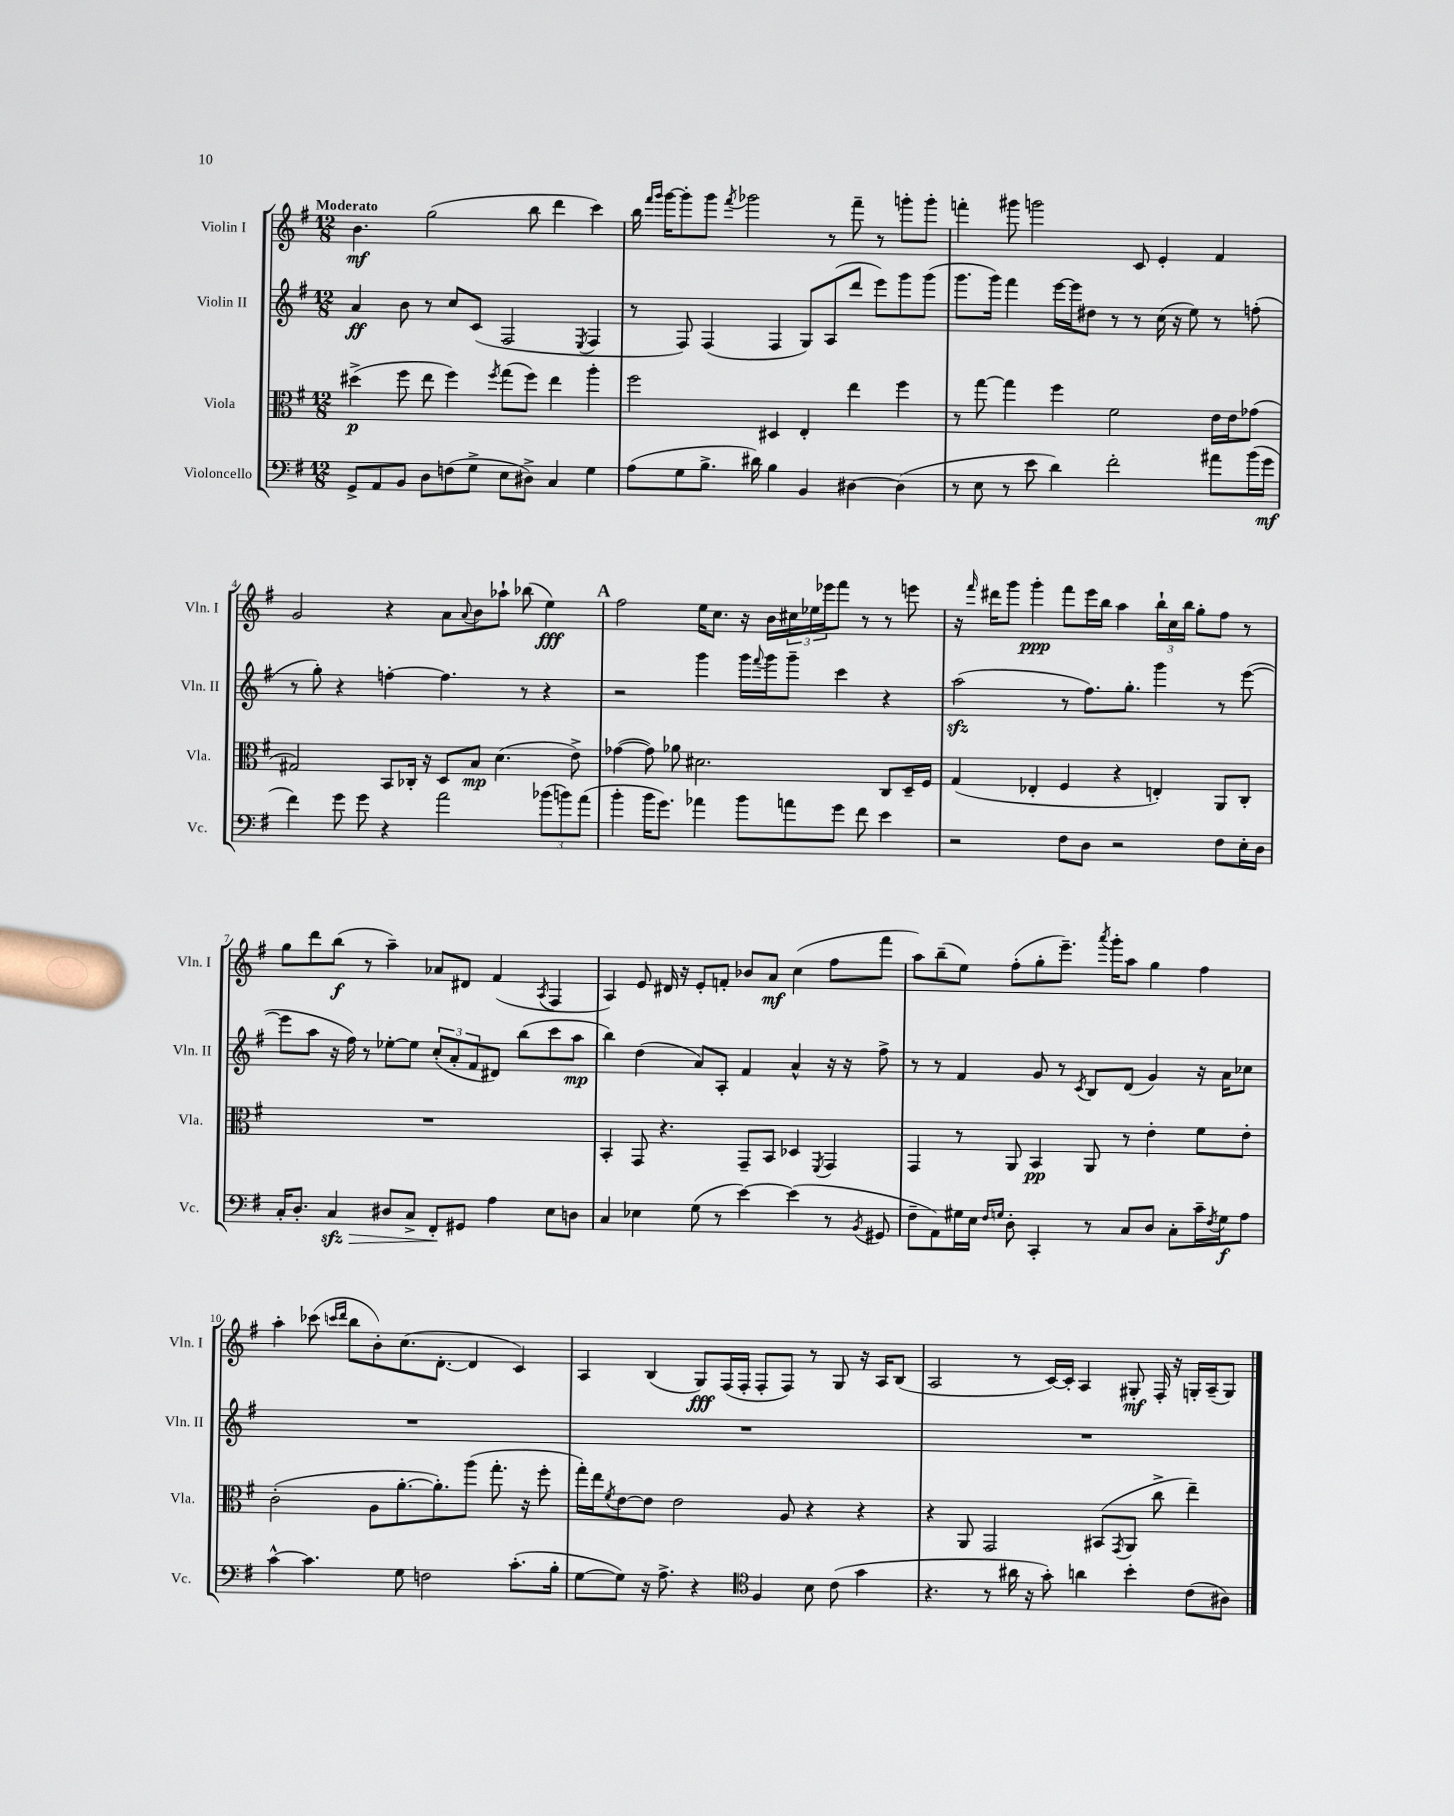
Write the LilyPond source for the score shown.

<<
\new StaffGroup <<
\new Staff = "s0" \with { instrumentName = "Violin I" shortInstrumentName = "Vln. I" } {
    \clef treble \key g \major \numericTimeSignature \time 12/8 \tempo "Moderato"
    b'4.\mf g''2( b''8 d'''4 c'''4) |
    b''16 \grace { fis'''16 g'''16 } g'''16~ g'''8-. g'''8 \acciaccatura { fis'''8 } ges'''2 r8 fis'''8-- r8 g'''8-. g'''8-. |
    f'''4-. gis'''8 g'''2 c'8 e'4-. fis'4 |
    g'2 r4 a'8 \appoggiatura { a'8 } b'8 aes''8-! bes''8( e''4\fff) |
    \mark \markup { \bold "A" } fis''2 e''16 c''8. r16 b'16 \tuplet 3/2 { cis''16 ees''16 ees'''16 } fis'''8 r8 r8 e'''8 |
    r16 \grace { fis'''16 } dis'''16 g'''8 g'''4-.\ppp fis'''8 e'''16 b''16 a''4 \tuplet 3/2 { b''16-! c''16 b''16 } g''8-. fis''8 r8 |
    g''8 d'''8 b''8\f( r8 a''4--) aes'8 dis'8 fis'4( \acciaccatura { a8 } fis4 |
    a4) e'8 dis'16 r16 e'8-. f'8-. bes'8 a'8\mf c''4( fis''8 fis'''8 |
    a''8) b''8--( e''8) fis''8-.( g''8-. e'''8.--) \acciaccatura { a'''8 } g'''16-. a''8 g''4 fis''4 |
    a''4-. ces'''8( \grace { c'''16 d'''16 } b''8 b'8-.) c''8.( d'8.~-. d'4 c'4) |
    a4 b4( g8\fff) fis16( fis16-. fis8-. fis8) r8 g8 r16 a16 b8( |
    a2 r8 c'16~) c'16-. a4 gis8-.\mf fis16-. r16 g16-. a16--( g8) \bar "|." |
}
\new Staff = "s1" \with { instrumentName = "Violin II" shortInstrumentName = "Vln. II" } {
    \clef treble \key g \major \numericTimeSignature \time 12/8
    a'4\ff b'8 r8 c''8 c'8( fis2 \acciaccatura { e8 } fis4 |
    r8 fis8) fis4( fis4 g8) a8( d'''8 e'''8) g'''8 g'''8( |
    g'''8. g'''16) fis'''4 e'''16~ e'''16 dis''8 r8 r8 c''16( r16 e''8) r8 f''8-.( |
    r8 g''8-.) r4 f''4~-. f''4. r8 r4 |
    \mark \markup { \bold "A" } r2 g'''4 g'''16 \appoggiatura { fis'''8 } g'''16 g'''8-- c'''4 r4 |
    a''2\sfz( r8 fis''8.) g''8.-. g'''4 r8 e'''8~( |
    e'''8 a''8 r16 fis''16) r8 ees''8~-. ees''8 \tuplet 3/2 { c''8-.( a'8-. fis'8 } dis'8) b''8( c'''8 a''8\mp |
    b''4) d''4( a'8) a8-. fis'4 a'4-^ r16 r16 fis''8-> |
    r8 r8 fis'4 g'8 r8 \acciaccatura { c'8 } b8 d'8( g'4) r16 a'16 ces''8 |
    R1. |
    R1. |
    R1. \bar "|." |
}
\new Staff = "s2" \with { instrumentName = "Viola" shortInstrumentName = "Vla." } {
    \clef alto \key g \major \numericTimeSignature \time 12/8
    dis''4->\p( fis''8 e''8 fis''4) \acciaccatura { fis''8 } g''8( fis''8) e''4 a''4-. |
    fis''2 dis4 e4-. e''4 fis''4 |
    r8 g''8~ g''4 fis''4 fis'2 e'16 e'16 ges'8( |
    gis2) b,8 ces16-. r16 d8 b8\mp d'4.( e'8->) |
    \mark \markup { \bold "A" } ges'4~( ges'8) aes'8 dis'2. c8 d16-- fis16 |
    g4( ees4-. fis4 r4 e4-.) a,8 c8-. |
    R1. |
    b,4-. g,8 r4. g,8-- b,8 des4 \acciaccatura { fis,8 } g,4 |
    g,4 r8 a,8 b,4\pp a,8 r8 e'4-. fis'8 e'8-. |
    c'2-.( a8 a'8.~-. a'8.-.) a''8( g''8.-. r16 fis''8-. |
    g''16-.) e''16 \acciaccatura { fis'8 } e'8~ e'8 e'2 a8 r4 r4 |
    r4 a,8 g,2 bis,8( \acciaccatura { g,8 } a,8 c''8-> e''4--) \bar "|." |
}
\new Staff = "s3" \with { instrumentName = "Violoncello" shortInstrumentName = "Vc." } {
    \clef bass \key g \major \numericTimeSignature \time 12/8
    g,8-> a,8 b,8 d8 f8( g8-> e8 dis8->) c4 g4 |
    a8( g8 b8.-> dis'16) b4 b,4 dis4~ dis4( |
    r8 e8 r8 e'8 d'4) fis'2-. ais'8 b'16( g'16\mf |
    fis'4) g'8 g'8 r4 a'2 \tuplet 3/2 { bes'8( b'8) a'8( } |
    \mark \markup { \bold "A" } b'4-. b'16 g'8.) aes'4 b'8 a'8 g'8 fis'8 e'4 |
    r2 fis8 d8 r2 fis8 e16-. d16 |
    c16-. d8.-. c4\sfz\> dis8 c8-> fis,8-.\! gis,8 a4 e8 d8 |
    c4 ees4 g8( r8 e'4~) e'4( r8 \acciaccatura { b,8 } gis,8 |
    fis8-- a,8) gis16 e16 \grace { fis16 g16 } d8-. c,4-. r8 c8 d8 c8-. c'16-- \acciaccatura { fis8 } g16\f a8 |
    c'4~-^ c'4. g8 f2 c'8.-.( b16-. |
    g8~ g8) r16 a8.-> r4 \clef tenor fis4 b8 c'8( g'4 |
    r4. r8 ais'16 r16 g'8-.) a'4 b'4-. c'8( ais8) \bar "|." |
}
>>
>>
